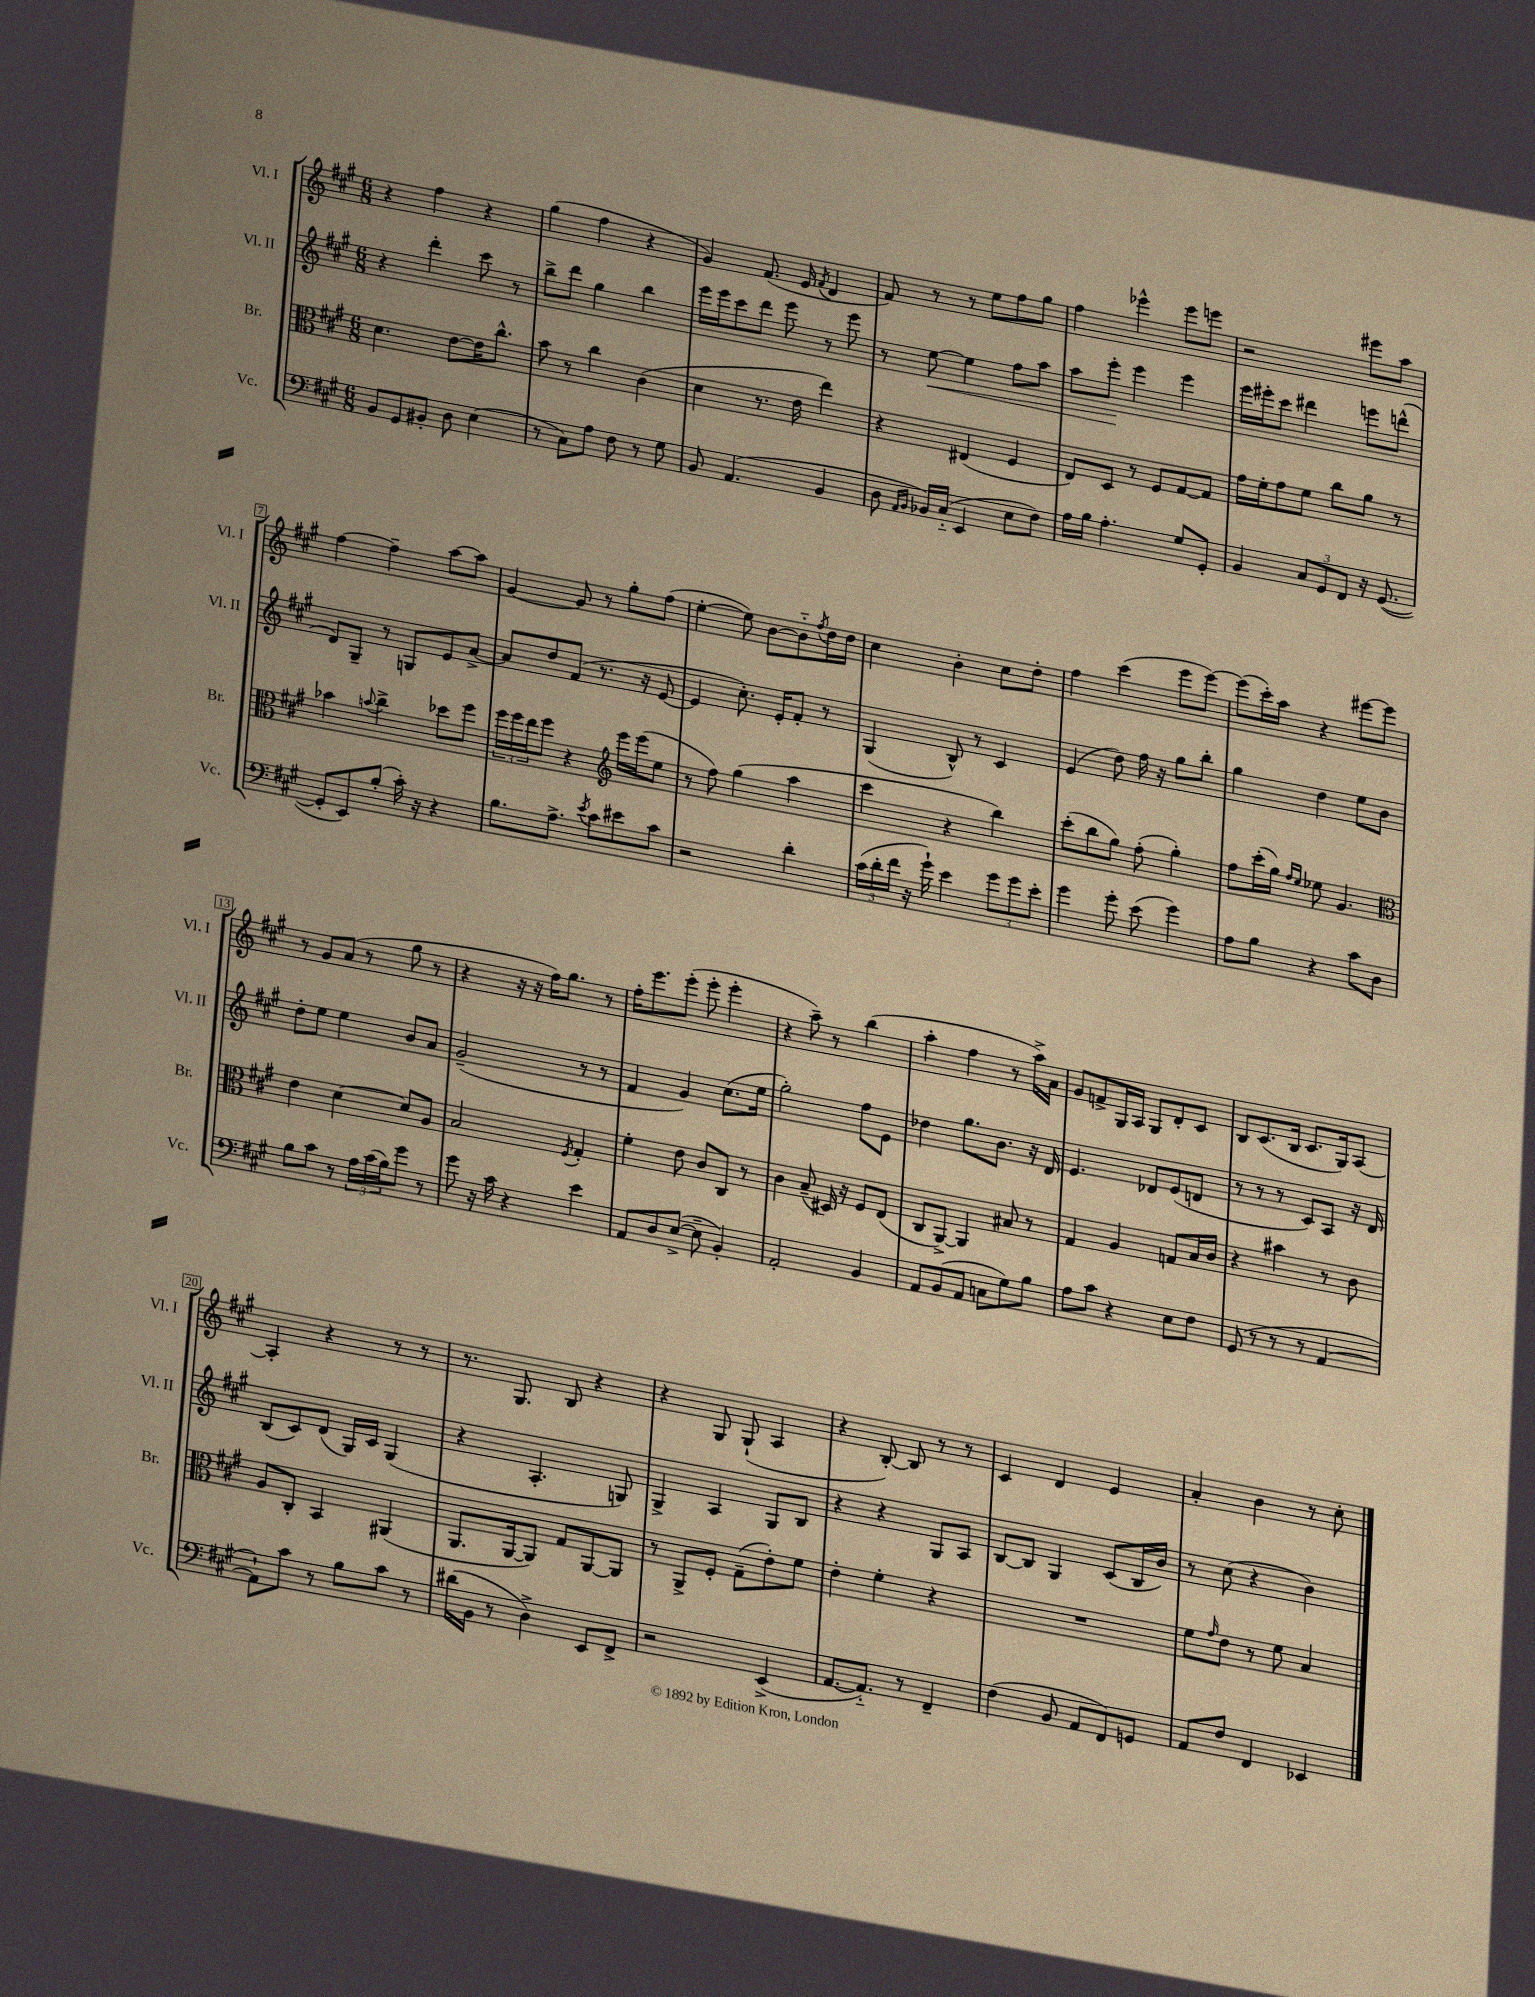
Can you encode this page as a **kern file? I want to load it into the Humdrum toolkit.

**kern	**kern	**kern	**dynam	**kern
*part4	*part3	*part2	*part2	*part1
*staff4	*staff3	*staff2	*staff2	*staff1
*I"Vc.	*I"Br.	*I"Vl. II	*	*I"Vl. I
*I'Vc.	*I'Br.	*I'Vl. II	*	*I'Vl. I
*clefF4	*clefC3	*clefG2	*	*clefG2
*k[f#c#g#]	*k[f#c#g#]	*k[f#c#g#]	*	*k[f#c#g#]
*M6/8	*M6/8	*M6/8	*	*M6/8
=1	=1	=1	=1	=1
8BB/L	4.d\	4r	.	4r
8GG#/	.	.	.	.
8BB#X'/J	.	4ddd'\	.	4ff#\
8D\	[8e\L	.	.	.
(4E\	16e\K]	8ccc#\	.	4r
.	8.cc#^^\J	.	.	.
.	.	8r	.	.
=2	=2	=2	=2	=2
8r	8b\	8bb^\L	.	(4gg#\
8C#\L)	8r	8ddd\J	.	.
8A\J	4cc#\	4gg#\	.	4ff#\
8F#\	.	.	.	.
8r	(4c#\	4bb\	.	4r
8G#\	.	.	.	.
=3	=3	=3	=3	=3
8BB/	4d\	16eee\LL	.	4g#/)
.	.	16eee\J	.	.
(4.AA/	.	8ccc#\	.	.
.	8.r	8ddd\J	.	(8.f#/
.	.	8eee\	.	.
.	16e\	.	.	16e/
.	.	.	.	8qf#/
4BB/	4ee\)	8r	.	4d/
.	.	8eee\	.	.
=4	=4	=4	=4	=4
8D\	4r	8r	.	8f#/)
16qqAA/LL	.	.	.	.
16qqBB/JJ	.	.	.	.
!	!	!	!LO:HP:b	!
16BB-X/LL)	.	[8ee\	<	8r
(16C#/JJ	.	.	.	.
4EE/	(4E#X/	4ee\]	.	8r
.	.	.	.	8ee\L
8E\L	4F#/	8ff#\L	.	8ff#\
8F#\J)	.	8aa\J	.	8gg#\J
=5	=5	=5	=5	=5
16A\LL	8E/L)	8aa\L	.	4ff#\
16B\JJ	.	.	.	.
4.A'\	8D/J	8eee'\J	.	.
.	8r	4eee\	[	4eee-X^^\
.	8F#/L	.	.	.
8G#/L	[8G#/	4eee\	.	8eee-\L
8GG#'/J	8G#/J]	.	.	8eeen\J
=6	=6	=6	=6	=6
4BB/	16g#\LL	16eee\LL	.	2r
.	16f#'\J	16eee#X'\J	.	.
.	8g#\	8ccc#\J	.	.
12C#/L	8f#\J	4ddd#X\	.	.
12GG#/	.	.	.	.
.	8cc#\L	.	.	.
12FF#/J	.	.	.	.
16r	8a\J	8eeen\L	.	8eee#X\L
([8.GG#/	.	.	.	.
.	8r	(8dddn^^\J	.	8aa\J
!!LO:LB:g=z
=7	=7	=7	=7	=7
8GG#'/L]	4b-X\	8d/L)	.	[4ff#\
8EE/)	.	8G#~/J	.	.
.	8qqbn/	.	.	.
(8B'/J	4cc#^\	8r	.	4ff#~\]
16c#'\)	.	8Gn/L	.	.
16r	.	.	.	.
4r	8dd-X\L	8e/	.	[8aa\L
.	8ff#\J	[8a^/J	.	8aa\J]
=8	=8	=8	=8	=8
8.B\L	24ff#\LL	8a/L]	.	[4g#/
.	24ff#\	.	.	.
.	24ee\J	.	.	.
.	8ff#\J	8dd/	.	.
8.A^\J	.	.	.	.
.	4r	(8f#/J	.	8g#/]
8qe/	.	.	.	.
8c#\L	.	8.r	.	8r
*	*clefG2	*	*	*
8e#X\	16eee\LL	.	.	8gg#'\L
.	(16eee\J	16r	.	.
8c#\J	8ee\J	[8e/	.	(8ff#\J
=9	=9	=9	=9	=9
2r	8r	4e/]	.	[4ee'\
.	8ff#\)	.	.	.
.	(4gg#\	8.cc#'\)	.	8ee\])
.	.	.	.	[8b\L
.	.	16e'/KL	.	.
4d'\	4aa\	8f#'/J	.	8b\]
.	.	.	.	8qff#/
.	.	8r	.	16dd\L
.	.	.	.	16dd\JJ
=10	=10	=10	=10	=10
(24c#\LL	4ccc#\	(4G#/	.	4cc#\
24d'\	.	.	.	.
24f#\JJ	.	.	.	.
16r	.	.	.	.
16g#`\)	.	.	.	.
4e\	4r	8B^^/)	.	4b'\
.	.	8r	.	.
12g#\L	4bb\)	4c#/	.	8cc#\L
12g#\	.	.	.	.
.	.	.	.	8dd'\J
12e'\J	.	.	.	.
=11	=11	=11	=11	=11
4g#\	(8ccc#'\L	(4e/	.	4ff#\
.	8bb\	.	.	.
8g#'\	8gg#\J)	8dd\)	.	(4ccc#\
(8e\	(8ff#'\	16ff#\	.	.
.	.	16r	.	.
4g#\)	4gg#'\)	8gg#\L	.	8eee\L
.	.	8bb'\J	.	[8eee\J)
=12	=12	=12	=12	=12
8A\L	8ff#\L	4gg#\	.	(8eee\L]
8B\J	(16ccc#'\L	.	.	16ccc#'\L)
.	16gg#\JJ)	.	.	16aa\JJ
.	16qqff#/LL	.	.	.
.	16qqee/JJ	.	.	.
4r	8ee-X\	4dd\	.	4r
.	4.g#/	.	.	.
8c#\L	.	8ee\L	.	[8eee#X\L
8D\J	.	8b\J	.	8eee#\J]
!!LO:LB:g=z
=13	=13	=13	=13	=13
*	*clefC3	*	*	*
8B\L	4e\	8dd'\L	.	8r
8c#\J	.	8ee\J	.	8g#/L
8r	[4d\	4ee\	.	(8a/J
24A\LL	.	.	.	8r
(24c#\	.	.	.	.
24B\J)	.	.	.	.
8g#\J	8d/L]	8b/L	.	8gg#\
8r	8A/J	8a/J	.	8r
=14	=14	=14	=14	=14
8g#\	2B/	(2g#~/	.	4r
16r	.	.	.	.
16c#\	.	.	.	.
4r	.	.	.	16r
.	.	.	.	16r
.	.	.	.	16ff#\KL)
.	.	.	.	8.gg#\J
.	8qF#/	.	.	.
4e\	4G#'/	8r	.	.
.	.	8r	.	8r
=15	=15	=15	=15	=15
8AA/L	4f#'\	4f#/	.	16ff#'\KL
.	.	.	.	8.eee\
8D/	.	.	.	.
([8E^/J	8e\	4g#/)	.	(8eee'\J
8E~\]	8c#/L	.	.	8eee'\
4BB'/)	8C#/J	(8.cc#\L	.	4eee'\
.	8r	.	.	.
.	.	16ee\Jk	.	.
=16	=16	=16	=16	=16
2AA'/	4c#\	2gg#'\)	.	4r
.	(8B~/	.	.	8aa~\)
.	16D#X/)	.	.	8r
.	16r	.	.	.
4BB/	8F#/L	8ff#\L	.	(4bb\
.	(8E/J	8e\J	.	.
=17	=17	=17	=17	=17
8AA/L	8C#/L	4dd-X\	.	4aa'\
(8BB/	[8AA^/J)	.	.	.
8AA/J	4AA/]	8.gg#\L	.	4ff#\
8Cn\L	.	.	.	.
.	.	8.b\J	.	.
8G#\)	8B#X/	.	.	8r
8B\J	8r	16r	.	16aa^\LL)
.	.	16d/	.	16a\JJ
=18	=18	=18	=18	=18
8A\L	4G#/	4.e/	.	8g#/L
8c#\J	.	.	.	8fn^/
4r	4A/	.	.	16G#/L
.	.	.	.	16A/JJ
.	.	8d-X/L	.	8G#/L
8E\L	8Gn/L	(8e/	.	8d'/
8F#\J	16B/L	8dn/J	.	8c#/J
.	16c#/JJ	.	.	.
=19	=19	=19	=19	=19
(8GG#/	4r	8r	.	8B/L
8r	.	8r	.	(8.c#/
8r	4b#X\	8r	.	.
.	.	.	.	16B/Jk
8r	.	8c#/L)	.	8.c#/L
[4AA/	8r	8A/J	.	.
.	.	.	.	16G#/k)
.	8c#\	16r	.	[8A/J
.	.	16d/	.	.
!!LO:LB:g=z
=20	=20	=20	=20	=20
8AA`\L])	8A/L	(8B/L	.	4A'/]
8c#\J	8C#'/J	8c#/)	.	.
8r	4BB/	(8d/J	.	4r
8B\L	.	16G#/LL)	.	.
.	.	16c#/JJ	.	.
8c#\J	(4AA#X/	(4G#/	.	8r
8r	.	.	.	8r
=21	=21	=21	=21	=21
(16d#X\LL	8.AA/L	4r	.	8.r
16BB\JJ	.	.	.	.
8r	.	.	.	.
.	[16AA/k	.	.	8.G#/
4D^\)	8AA/J])	4.A'/	.	.
.	8G#/L	.	.	8B/
8EE/L	[8AA/	.	.	4r
8FF#^/J	8AA/J]	8Gn/)	.	.
=22	=22	=22	=22	=22
2r	8r	4G#^/	.	4r
.	8AA^/L	.	.	.
.	8F#'/J	4A/	.	8G#/
.	(8G#~\L	.	.	(8G#`/
(4EE^/	8e'\)	8G#/L	.	4A/
.	8f#\J	8B/J	.	.
=23	=23	=23	=23	=23
[8.AA/L	4e'\	4r	.	4r
8.AA/J])	.	.	.	.
.	4f#'\	4r	.	[8B'/)
8r	.	.	.	8B/]
4FF#~/	4r	8G#/L	.	8r
.	.	8A/J	.	8r
=24	=24	=24	=24	=24
(4F#\	2.r	[8B/L	.	4c#/
.	.	8B/J]	.	.
8BB/	.	4G#/	.	4d/
8AA/L	.	.	.	.
8FF#/)	.	(8c#/L	.	4e/
8GGn/J	.	16B/L	.	.
.	.	16b/JJ)	.	.
=25	=25	=25	=25	=25
8AA/L	8f#\L	8r	.	4a'/
.	16qqg#/	.	.	.
8F#/J	8e\J	(8cc#\	.	.
4FF#/	8r	4r	.	4b\
.	8f#\	.	.	.
4EE-X/	4B/	4b\)	.	8r
.	.	.	.	8cc#'\
==	==	==	==	==
*-	*-	*-	*-	*-
